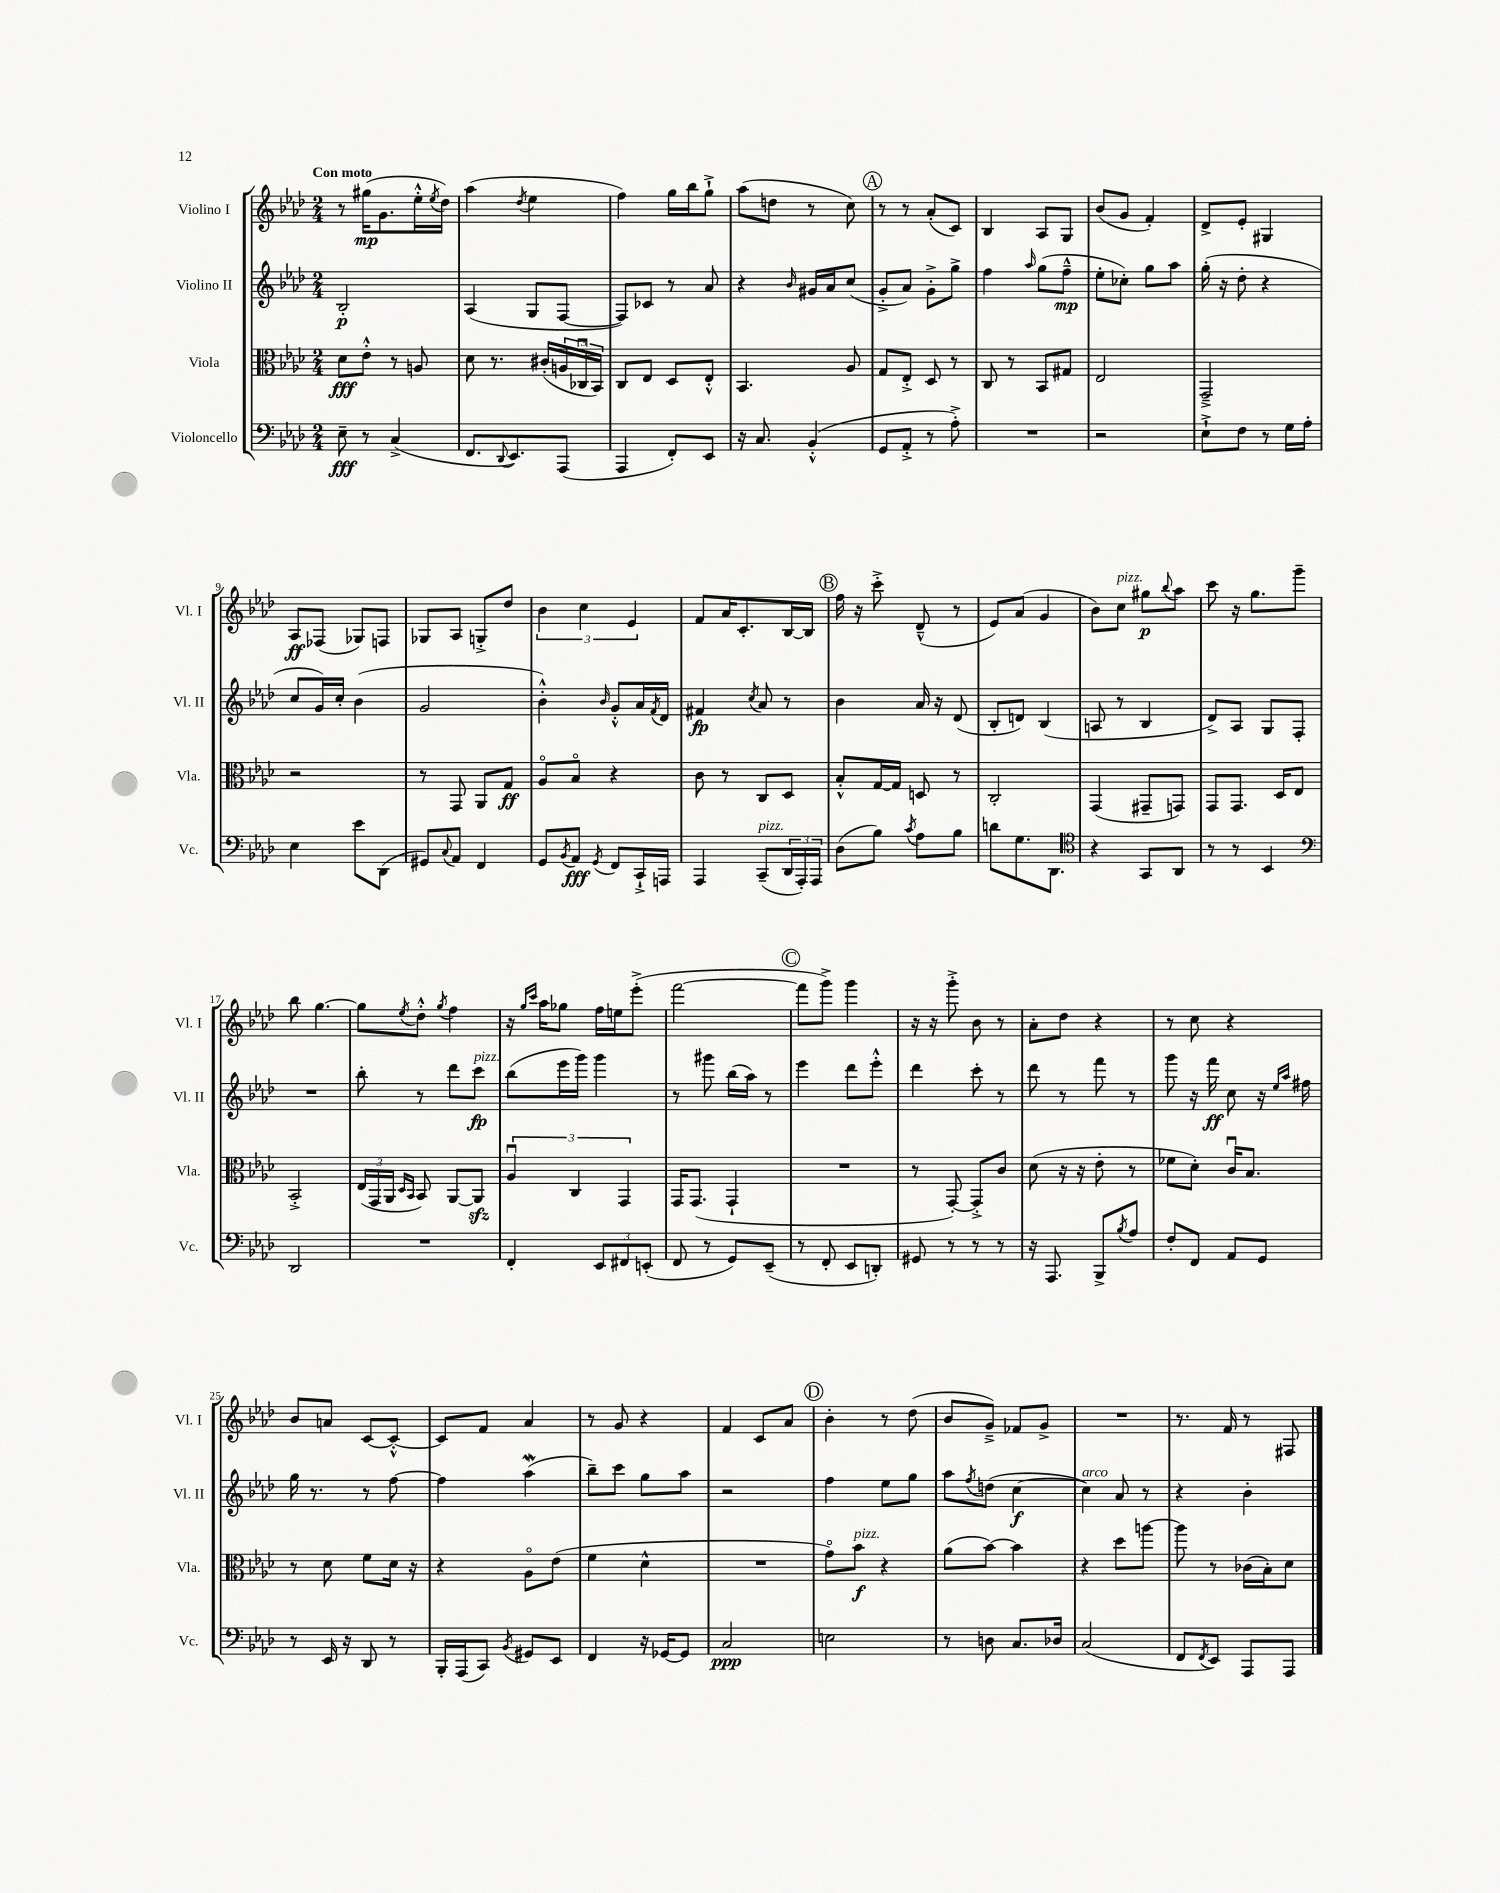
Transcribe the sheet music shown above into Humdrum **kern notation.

**kern	**kern	**kern	**kern
*staff4	*staff3	*staff2	*staff1
*clefF4	*clefC3	*clefG2	*clefG2
*k[b-e-a-d-]	*k[b-e-a-d-]	*k[b-e-a-d-]	*k[b-e-a-d-]
*M2/4	*M2/4	*M2/4	*M2/4
8E-~	8d-	2B-'	8r
8r	8e-'^^	.	(16gg#
.	.	.	8.g
(4C^	8r	.	.
.	8A	.	16ee-'^^
.	.	.	8qee-
.	.	.	16dd-)
=	=	=	=
8.FF	8d-	(4A-	(4aa-
.	8.r	.	.
8qqDD-	.	.	.
8.EE-)	.	.	.
.	.	.	8qdd-
.	.	8G	4ee-
.	(16c#'	.	.
(8AAA-	24A	[8F	.
.	24C-u	.	.
.	24BB-)	.	.
=	=	=	=
4AAA-	8C	8F])	4ff)
.	8E-	8c-	.
8FF')	8D-	8r	16gg
.	.	.	16bb-
8EE-	8E-'^^	8a-	8gg`^
=	=	=	=
16r	4.BB-	4r	(8aa-
8.C	.	.	.
.	.	.	8dd
.	.	16qqb-	.
(4BB-'^^	.	16g#	8r
.	.	16a-	.
.	8A-	(8cc	8cc)
=	=	=	=
8GG	8G	8g'^	8r
8AA-'^	8E-'^	8a-)	8r
8r	8D-	8g'^	(8a-'
8A-'^)	8r	8gg^	8c)
=	=	=	=
2r	8C	4ff	4B-
.	8r	.	.
.	.	16qqaa-	.
.	8BB-	(8gg	8A-
.	8G#	8ff~^^	8G
=	=	=	=
2r	2E-	8ee-'	(8b-
.	.	8cc-')	8g
.	.	8gg	4f')
.	.	8aa-	.
=	=	=	=
8E-`^	2GG~^	(16gg'	8d-^
.	.	16r	.
8F	.	8dd-'	8e-'
8r	.	4r	4G#
16G	.	.	.
16A-'	.	.	.
=	=	=	=
4E-	2r	8cc	8A-
.	.	16g)	(8F-
.	.	16cc'	.
8e-	.	(4b-	8G-)
(8DD-	.	.	8F
=	=	=	=
8GG#)	8r	2g	8G-
8qqC	.	.	.
8AA-	8GG	.	8A-
4FF	8AA-	.	8G'^
.	8G	.	8dd-
=	=	=	=
8GG	8A-o	4b-'^^)	6b-
8qBB-	.	.	.
8AA-	8B-o	.	.
.	.	.	6cc
8qGG	.	16qqb-	.
8FF	4r	8g'^^	.
.	.	.	6e-
16CC`^	.	16a-	.
.	.	8qf	.
16AAA	.	16d-	.
=	=	=	=
4AAA-	8c	4f#	8f
.	8r	.	16a-
.	.	.	8.c'
.	.	8qcc	.
(8CC~	8C	8a-	.
24DD-	8D-	8r	[16B-
24AAA-')	.	.	.
.	.	.	16B-]
24AAA-	.	.	.
=	=	=	=
(8D-	8B-'^^	4b-	16ff
.	.	.	16r
8B-)	[16G	.	8ccc'^
.	16G]	.	.
8qc	.	.	.
8A-	8D	16a-	(8d-~^^
.	.	16r	.
8B-	8r	(8d-	8r
=	=	=	=
8d	2C'	8B-'	8e-)
8.G	.	8d)	(8a-
.	.	(4B-	4g
8.DD-	.	.	.
=	=	=	=
*clefC4	*	*	*
4r	(4GG	8A	8b-)
.	.	8r	8cc
8GG	8GG#~	4B-	8gg#
.	.	.	8qqbb-
8AA-	8GG)	.	8aa-
=	=	=	=
8r	8GG	8d-^)	8ccc
8r	8.GG	8A-	16r
.	.	.	8.gg
4BB-	.	8G	.
.	16D-	.	.
.	8E-	8F'	8ggg~
=	=	=	=
*clefF4	*	*	*
2DD-	2BB-'^	2r	8bb-
.	.	.	[4.gg
=	=	=	=
2r	(24E-	8bb-'	8gg]
.	24GG	.	.
.	24AA-	.	.
.	16qqD-	.	.
.	16qqBB-	.	8qee-
.	8BB-)	8r	8dd-'^^
.	.	.	8qgg
.	[8AA-	8ddd-	4ff
.	8AA-]	8ccc	.
=	=	=	=
4FF'	6A-u	(8bb-	16r
.	.	.	16qqgg
.	.	.	16qqccc
.	.	.	16aa-
.	.	16eee-	8gg-
.	6C	.	.
.	.	16ggg)	.
12EE-	.	4ggg	16ff
.	.	.	16ee
12FF#	6GG	.	.
.	.	.	(8eee-'^
(12EE'	.	.	.
=	=	=	=
8FF	16GG	8r	[2fff
.	(8.GG	.	.
8r	.	8ggg#	.
8GG)	4GG`	(16bb-	.
.	.	16aa-)	.
(8EE-~	.	8r	.
=	=	=	=
8r	2r	4eee-	8fff]
8FF'	.	.	8ggg^)
8EE-	.	8ddd-	4ggg
8DD')	.	8eee-'^^	.
=	=	=	=
8GG#	8r	4ddd-	16r
.	.	.	16r
8r	[8GG')	.	8ggg'^
8r	8GG'^]	8ccc'	8b-
8r	8c	8r	8r
=	=	=	=
16r	(8d-	8ddd-	8a-'
8.AAA-	.	.	.
.	16r	8r	8dd-
.	16r	.	.
8BBB-^	8e-'	8fff	4r
8qB-	.	.	.
8A-	8r	8r	.
=	=	=	=
8F'	8f-	8ggg	8r
8FF	8d-')	16r	8cc
.	.	16fff	.
8AA-	16cu	8cc	4r
.	8.B-	.	.
8GG	.	16r	.
.	.	16qqee-	.
.	.	16qqaa-	.
.	.	16ff#	.
=	=	=	=
8r	8r	16gg	8b-
.	.	8.r	.
16EE-	8d-	.	8a
16r	.	.	.
8DD-	8f	8r	[8c
8r	16d-	[8ff	8c'^^_
.	16r	.	.
=	=	=	=
16BBB-'	4r	4ff]	8c]
(16AAA-	.	.	.
8CC)	.	.	8f
8qBB-	.	.	.
8GG#	8A-o	(4aa-	4a-
8EE-	(8e-	.	.
=	=	=	=
4FF	4f	8bb-~)	8r
.	.	8ccc	8g
16r	4d-^^	8gg	4r
[16GG-	.	.	.
8GG-]	.	8aa-	.
=	=	=	=
2C	2r	2r	4f
.	.	.	8c
.	.	.	8a-
=	=	=	=
2E	8go)	4ff	4b-'
.	8b-	.	.
.	4r	8ee-	8r
.	.	8gg	(8dd-
=	=	=	=
8r	(8a-	8aa-	8b-
.	.	8qff	.
8D	[8b-)	(8dd	8g~^)
8.C	4b-]	[4cc	8f-
.	.	.	8g^
16D-	.	.	.
=	=	=	=
(2C	4r	4cc])	2r
.	8dd-	8a-	.
.	[8aa	8r	.
=	=	=	=
8FF	8aa]	4r	8.r
8qFF	.	.	.
8EE-)	8r	.	.
.	.	.	16f
8AAA-	(16c-	4b-'	8r
.	16B-')	.	.
8AAA-	8d-	.	8F#
==	==	==	==
*-	*-	*-	*-
